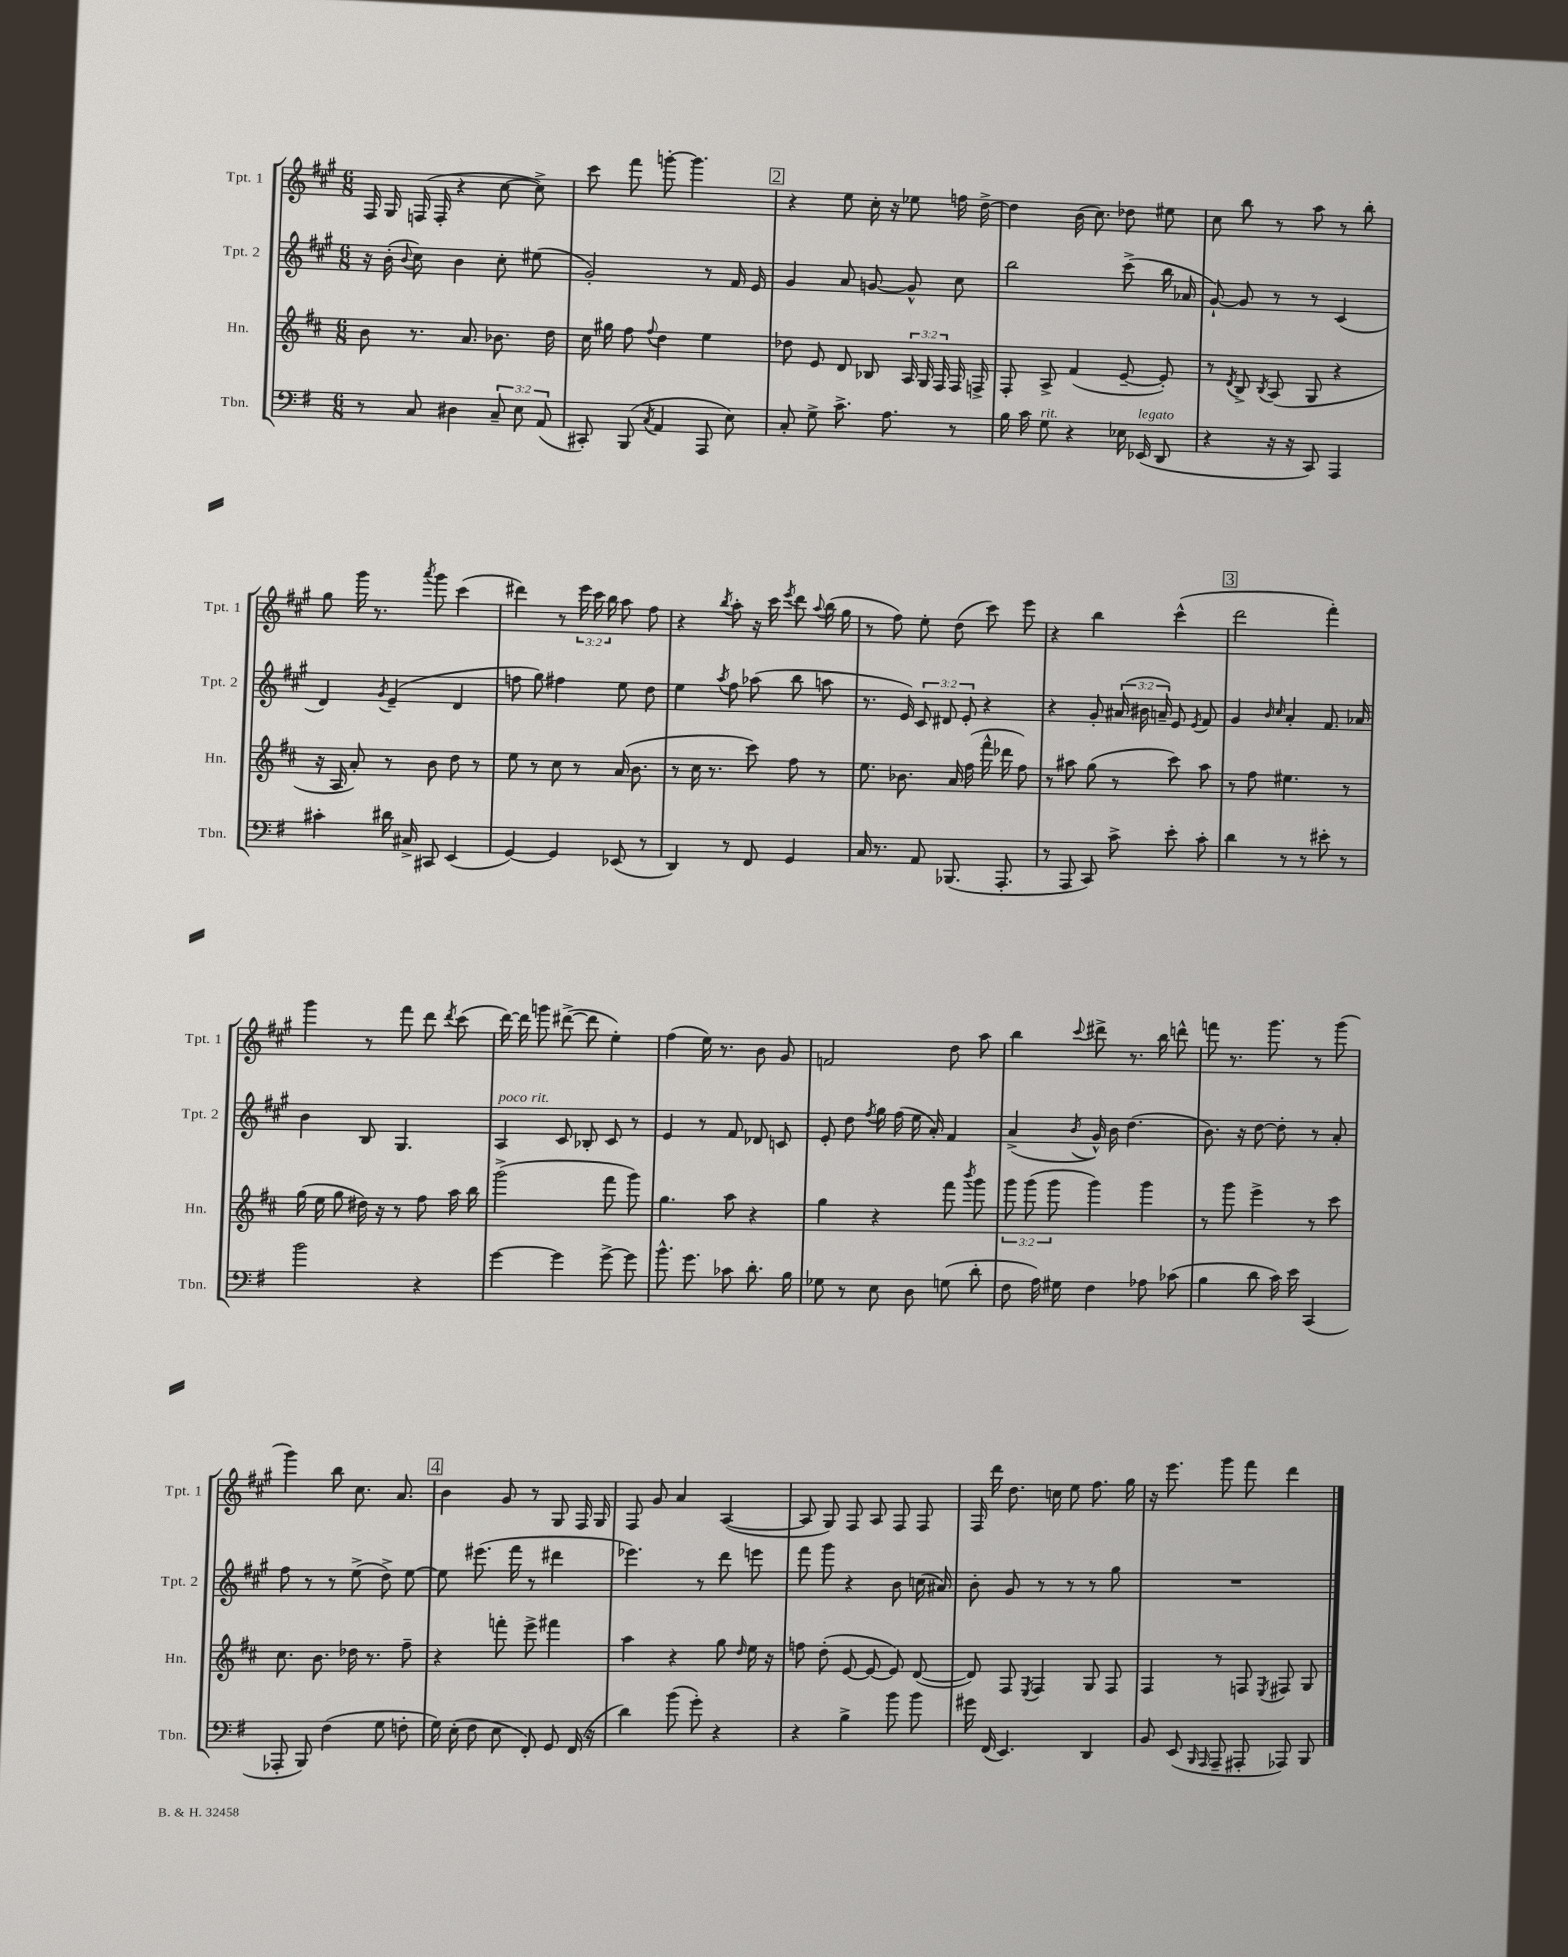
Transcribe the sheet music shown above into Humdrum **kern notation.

**kern	**kern	**kern	**kern
*staff4	*staff3	*staff2	*staff1
*clefF4	*clefG2	*clefG2	*clefG2
*k[f#]	*k[f#c#]	*k[f#c#g#]	*k[f#c#g#]
*M6/8	*M6/8	*M6/8	*M6/8
8r	8b	16r	16F#
.	.	(16b'	16G#
.	.	8qqb	.
8C	8.r	8cc#)	(16F
.	.	.	16F'
4D#	.	4b	4r
.	8.a	.	.
12C~	8.b-	8cc#'	[8cc#
12E	.	.	.
.	.	(8ee#	8cc#^])
(12AA	.	.	.
.	16dd	.	.
=	=	=	=
8CC#')	16cc#	2g#')	8ccc#
.	16gg#	.	.
(8BBB	8ff#	.	8fff#
8qC	8qqff#	.	.
4AA	4dd	.	[8ggg'
.	.	.	4.ggg]
8AAA	4ee	8r	.
8E)	.	16f#	.
.	.	16e	.
=	=	=	=
8C'	8dd-	4g#	4r
8G^	8e	.	.
8.c^	8d	8a	8ee
.	8B-	[8g	16cc#'
8.A	.	.	16r
.	24A	8g^^]	8ee-
.	24G	.	.
.	24F#	.	.
8r	16F#	8cc#	16ff
.	16F^	.	[16dd^
=	=	=	=
16B	8F#'	2bb	4dd]
16c	.	.	.
8G	8A^	.	.
4r	(4f#	.	(16b
.	.	.	8.cc#)
16E-	[8e~	(8ccc#^	8dd-
(16EE-	.	.	.
8DD	8e'])	16bb	8ee#
.	.	16a-	.
=	=	=	=
4r	8r	[8g#`)	8cc#
.	8qd	.	.
.	8B^	8g#]	8bb
.	8qB	.	.
16r	(8A	8r	8r
16r	.	.	.
8CC)	8G	8r	8aa
4AAA	4r	(4c#	8r
.	.	.	8bb'
=	=	=	=
4c#'	16r	4d)	8gg#
.	16A	.	.
.	8a')	.	16ggg#
.	.	.	8.r
.	.	8qg#	.
16d#	8r	(4e~	.
16C#^	.	.	.
.	.	.	8qaaa
8CC#	8b	.	8ggg#
(4EE	8dd	4d	(4ccc#
.	8r	.	.
=	=	=	=
[4GG)	8ee	8ff	4ddd#)
.	8r	8gg#)	.
4GG]	8cc#	4ff#	8r
.	8r	.	24eee
.	.	.	24ccc#
.	.	.	24bb
(8EE-	(16a	8ee	8aa
.	8.b	.	.
8r	.	8dd	8ff#
=	=	=	=
4DD)	8r	4ee	4r
.	16cc#	.	.
.	8.r	.	.
.	.	8qaa	8qbb
8r	.	8ff#	8aa'
8FF#	8ccc#)	(8aa-	16r
.	.	.	16ccc#
.	.	.	8qeee
4GG	8ff#	8bb	8ddd
.	.	.	8qqaa
.	8r	8aa	(16bb
.	.	.	16gg#
=	=	=	=
16C	8.ee	8.r	8r
8.r	.	.	.
.	.	.	8ff#)
.	8.b-	16e)	.
8AA	.	12c#	8ee'
.	.	12d#	.
(8.BBB-	16a	.	(8dd
.	.	12e'	.
.	(16ff#	.	.
.	16fff#^^	4r	8ccc#)
8.AAA'	16ddd-	.	.
.	8ff#)	.	8eee
=	=	=	=
8r	8r	4r	4r
8AAA	8aa#	.	.
8CC)	(8gg	8g#'	4bb
8c^	8r	(24a#	.
.	.	24b#	.
.	.	24a~)	.
8e'	8ccc#)	8e	(4ccc#^^
.	.	8qe	.
8c'	8aa#	8f#	.
=	=	=	=
4d	8r	4g#	2ddd
.	8ff#	.	.
.	.	16qqb	.
.	.	16qqcc#	.
8r	4.ee#	4a'	.
8r	.	.	.
8e#'	.	8.f#	4fff#')
8r	8r	.	.
.	.	16a-	.
=	=	=	=
2b	(16gg	4b	4ggg#
.	16ee	.	.
.	8gg	.	.
.	16dd#)	8B	8r
.	16r	.	.
.	8r	4.G#	8fff#
4r	8ff#	.	8ddd
.	.	.	8qddd
.	16aa	.	(8ccc#
.	16bb	.	.
=	=	=	=
[4g	(2ggg^	4A	[16ddd)
.	.	.	16ddd]
.	.	.	8ggg
4g]	.	8c#	([8ddd#^
.	.	8B-'	8ddd#]
[8g^	8fff#	8c#	4ee')
8g]	8ggg)	8r	.
=	=	=	=
8.b^^	4.gg	4e	(4ff#
8.g	.	.	.
.	.	8r	16ee)
.	.	.	8.r
8c-	8aa	8f#	.
8.d'	4r	8d-	8b
.	.	8c	8g#
16B	.	.	.
=	=	=	=
8G-	4gg	8e'	2f
8r	.	8dd	.
.	.	8qff#	.
8E	4r	16gg#	.
.	.	(16ff#	.
8D	.	16ee	.
.	.	16a')	.
(8G	8fff#	4f#	8dd
.	8qbbb	.	.
8d'	8ggg	.	8aa
=	=	=	=
8F#	12ggg	(4a^	4bb
.	(12ggg	.	.
16A)	.	.	.
.	12ggg	.	.
16G#	.	.	.
.	.	8qb	8qqccc#
4F#	4ggg)	16g#^^)	8ddd#^
.	.	16b	.
.	.	(4.dd	8.r
8A-	4ggg	.	.
.	.	.	16bb
(8c-	.	.	8ddd^^
=	=	=	=
4B	8r	8.b)	8fff
.	8ggg	.	8.r
.	.	16r	.
8d	4eee^	[8dd	.
.	.	.	8.ggg#
16c)	.	8dd']	.
16e	.	.	.
(4CC	8r	8r	8r
.	8ccc#	8a'	(8ggg#
=	=	=	=
8AAA-'	8.cc#	8ff#	4ggg#)
8BBB)	.	8r	.
.	8.b	.	.
(4F#	.	8r	8bb
.	16dd-	(8ee^	8.cc#
.	8.r	.	.
8G	.	8dd^)	.
.	.	.	8.a
8F'	8ff#~	[8ee	.
=	=	=	=
16G)	4r	8ee]	4b
(16E'	.	.	.
8F#	.	(8.eee#	.
8E	8fff'	.	8g#
.	.	16fff#	.
8FF#')	8eee^	8r	8r
8GG	4fff#	4ddd#	8G#
(16FF#	.	.	16F#
16r	.	.	16G#
=	=	=	=
4d)	4aa	4.eee-)	8F#
.	.	.	8g#
(8b	4r	.	4a
8g')	.	8r	.
4r	8gg	8ddd	([4A
.	16qqdd	.	.
.	16ee	8eee	.
.	16r	.	.
=	=	=	=
4r	8ff	8fff#	8A]
.	(8dd'	8ggg#	8G#)
4B^	[8e	4r	8F#
.	8e_	.	8A
8b	8e])	8b	8F#
8b	([8d	(16cc	8F#
.	.	16a#)	.
=	=	=	=
16g#	8d])	8b'	16F#
(16FF#	.	.	16ddd
4.EE)	8F#	8g#	8.dd
.	8qE	.	.
.	4F#	8r	.
.	.	.	16cc
.	.	8r	8ee
4DD	8G	8r	8.ff#
.	8F#	8gg#	.
.	.	.	16gg#
=	=	=	=
8BB	4F#	2.r	16r
.	.	.	8.eee
(8EE	.	.	.
16qqBBB	.	.	.
16qqAAA	.	.	.
8AAA~	8r	.	8ggg#
8AAA#'	8F	.	8fff#
.	8qE	.	.
8AAA-)	8F#	.	4ddd
8BBB	8G	.	.
==	==	==	==
*-	*-	*-	*-
